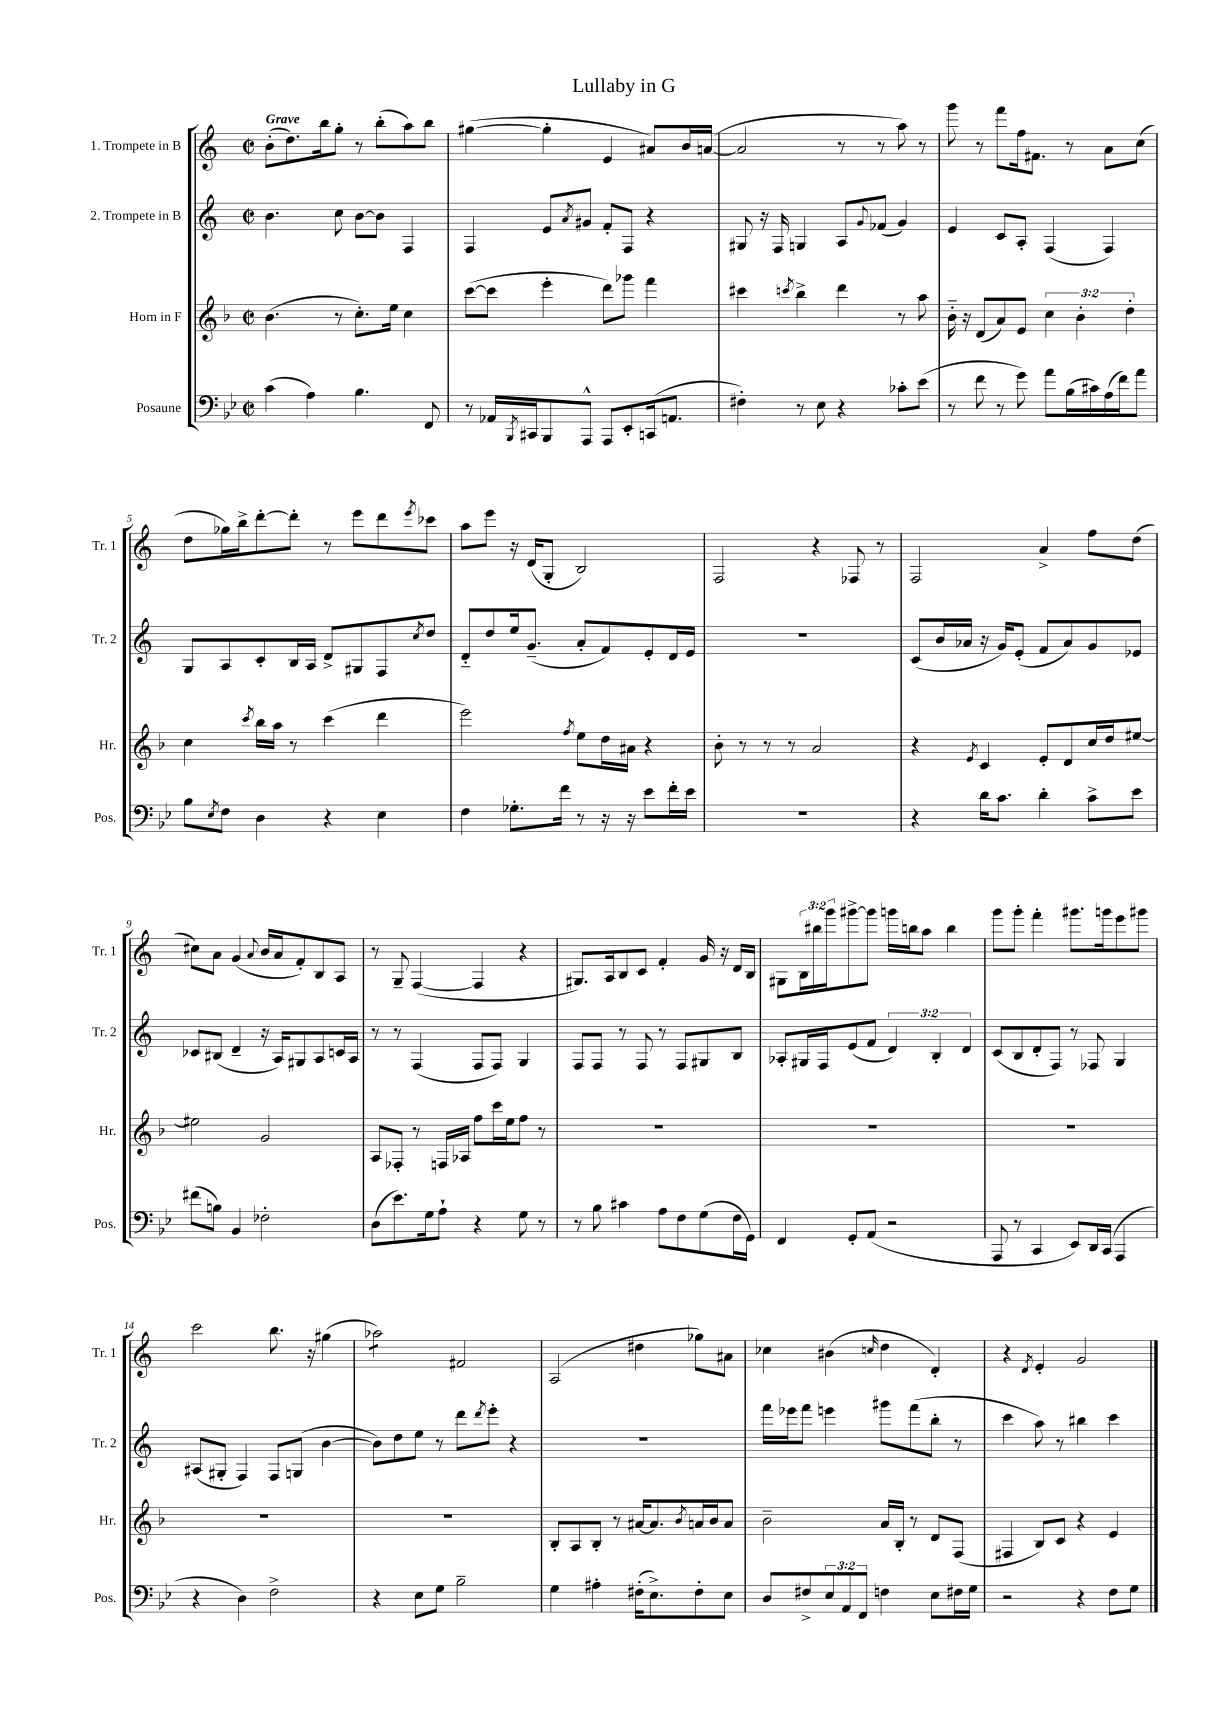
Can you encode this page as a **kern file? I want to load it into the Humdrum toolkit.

**kern	**kern	**kern	**kern
*staff4	*staff3	*staff2	*staff1
*clefF4	*clefG2	*clefG2	*clefG2
*k[b-e-]	*k[b-]	*k[]	*k[]
*M2/2	*M2/2	*M2/2	*M2/2
*met(c|)	*met(c|)	*met(c|)	*met(c|)
(4c	(4.b-	4.b	(8b'
.	.	.	8.dd)
4A)	.	.	.
.	.	.	16bb
.	8r	8cc	8gg'
4.B-	8.cc')	[8b	8r
.	.	8b]	(8bb'
.	16ee	.	.
.	4cc	4F	8aa)
8FF	.	.	8bb
=	=	=	=
8r	([8ccc	4F	([4gg#
16AA-	8ccc]	.	.
8qBBB-	.	.	.
16CC#	.	.	.
8BBB-	4eee'	8e	4gg#']
.	.	8qa	.
8AAA^^	.	8g#	.
8AAA	8ddd)	8f'	4e
8EE-'	8ggg-	8F	.
(16CC	4fff	4r	8a#)
8.AA	.	.	.
.	.	.	16b
.	.	.	([16a
=	=	=	=
4F#')	4ccc#	8G#	2a]
.	.	16r	.
.	.	16F	.
.	8qccc	.	.
8r	4bb-^	4G	.
8E-	.	.	.
4r	4ddd	8A	8r
.	.	8qqg	.
.	.	(8f-	8r
8c-'	8r	4g)	8aa)
(8e-	8aa	.	8r
=	=	=	=
8r	16b-'~	4e	8ggg
.	16r	.	.
8f	(8d	.	8r
8r	8a)	8c	8fff
8g)	8e	8A'	16ff
.	.	.	8.f#
8a	6cc	(4F	.
(16B-	.	.	8r
.	6b-'	.	.
16c#)	.	.	.
(16A	.	4F)	8a
16f)	.	.	.
.	6dd'	.	.
8a	.	.	(8cc
=	=	=	=
8B-	4cc	8G	8dd
8qE-	.	.	.
8F	.	8A	16gg-)
.	.	.	16bb^
.	8qccc	.	.
4D	16bb-	8c'	[8ddd'
.	16aa	.	.
.	8r	16B	8ddd']
.	.	16A	.
4r	(4ccc	8d^	8r
.	.	8G#	8eee
4E-	4ddd	8F	8ddd
.	.	8qcc	8qeee
.	.	8dd	8ccc-
=	=	=	=
4F	2eee)	8d'~	8aa
.	.	8dd	8eee
8.G-'	.	16ee	16r
.	.	(8.g~	(16d
.	.	.	8G'
16f	.	.	.
.	8qff	.	.
8r	8ee	8a'	2B)
16r	16dd	8f)	.
16r	16a#	.	.
8e-	4r	8e'	.
16f'	.	16d	.
16e-	.	16e	.
=	=	=	=
1r	8b-'	1r	2F
.	8r	.	.
.	8r	.	.
.	8r	.	.
.	2a	.	4r
.	.	.	8F-
.	.	.	8r
=	=	=	=
4r	4r	(8c	2F
.	.	16b	.
.	.	16a-	.
.	8qe	.	.
16d	4c	16r	.
8.c	.	16g)	.
.	.	(8e'	.
4d'	8e'	8f	4a^
.	8d	8a-)	.
8c^	16cc	8g	8ff
.	16dd	.	.
8e-	[8ee#	8e-	(8dd
=	=	=	=
(8f#	2ee#]	8c-	8cc#)
8B)	.	(8B#	8a
4BB-	.	4d~	(4g
.	.	.	8qqa
2F-'	2g	16r	16b
.	.	16A)	16a
.	.	8G#	8f')
.	.	8A	8B
.	.	16c	8A
.	.	16A	.
=	=	=	=
(8D	8A	8r	8r
8.e-)	8F-'	8r	8G~
.	8r	(4F	([4F
16G	.	.	.
8A`	16F	.	.
.	16A-	.	.
4r	8ff	8F	4F]
.	16ccc	8F)	.
.	16ee	.	.
8G	8ff	4G	4r
8r	8r	.	.
=	=	=	=
8r	1r	8F	8.G#)
8B-	.	8F	.
.	.	.	16A
4c#	.	8r	8B
.	.	8F	8c
8A	.	8r	4f'
8F	.	8F	.
(8G	.	8G#	16g
.	.	.	16r
16F	.	8B	16d
16GG)	.	.	16B
=	=	=	=
4FF	1r	8A-'	8G#
.	.	16G#	24B
.	.	.	24bb#
.	.	16F	.
.	.	.	24ggg
8GG'	.	(8e	[8ggg#^
(8AA	.	8f	8ggg#]
2r	.	6d)	16ggg
.	.	.	16bb
.	.	.	8aa
.	.	6B'	.
.	.	.	4bb
.	.	6d	.
=	=	=	=
8AAA	1r	(8c	8ggg
8r	.	8B	8ggg'
4CC	.	8d'	4fff'
.	.	8F)	.
8EE-)	.	8r	8.ggg#
16DD	.	8F-	.
(16CC	.	.	16ggg
4AAA	.	4G	8eee
.	.	.	8ggg#
=	=	=	=
4r	1r	(8A#	2ccc
.	.	8G#'	.
4D)	.	4F)	.
2F^	.	8F	8.bb
.	.	(8G	.
.	.	.	16r
.	.	[4b	(4gg#
=	=	=	=
4r	1r	8b])	2aa-)
.	.	8dd	.
8E-	.	8ee	.
8G	.	8r	.
2B-~	.	8ddd	2f#
.	.	8qddd	.
.	.	8eee'	.
.	.	4r	.
=	=	=	=
4G	8B-'	1r	(2A
.	8A	.	.
4A#'	8B-'	.	.
.	8r	.	.
(16F#'	[16a#	.	4dd#
8.E-^)	8.a#]	.	.
.	8qb-	.	.
8F#'	16a	.	8gg-)
.	16b-	.	.
8E-	8a	.	8a#
=	=	=	=
8D	2b-~	16fff	4cc-
.	.	16eee-	.
8F#^	.	8fff	.
12E-	.	4eee	(4b#
12AA	.	.	.
12FF	.	.	.
.	.	.	16qqcc
4F	16a	8ggg#	4dd
.	16B-'	.	.
.	8r	(8fff	.
8E-	8d	8bb'	4d')
16F#	(8F	8r	.
16G	.	.	.
=	=	=	=
2r	4F#	4ccc	4r
.	.	.	8qd
.	8B-)	8aa)	4e'
.	8c	8r	.
4r	4r	4bb#	2g
8F	4e	4ccc	.
8G	.	.	.
==	==	==	==
*-	*-	*-	*-
